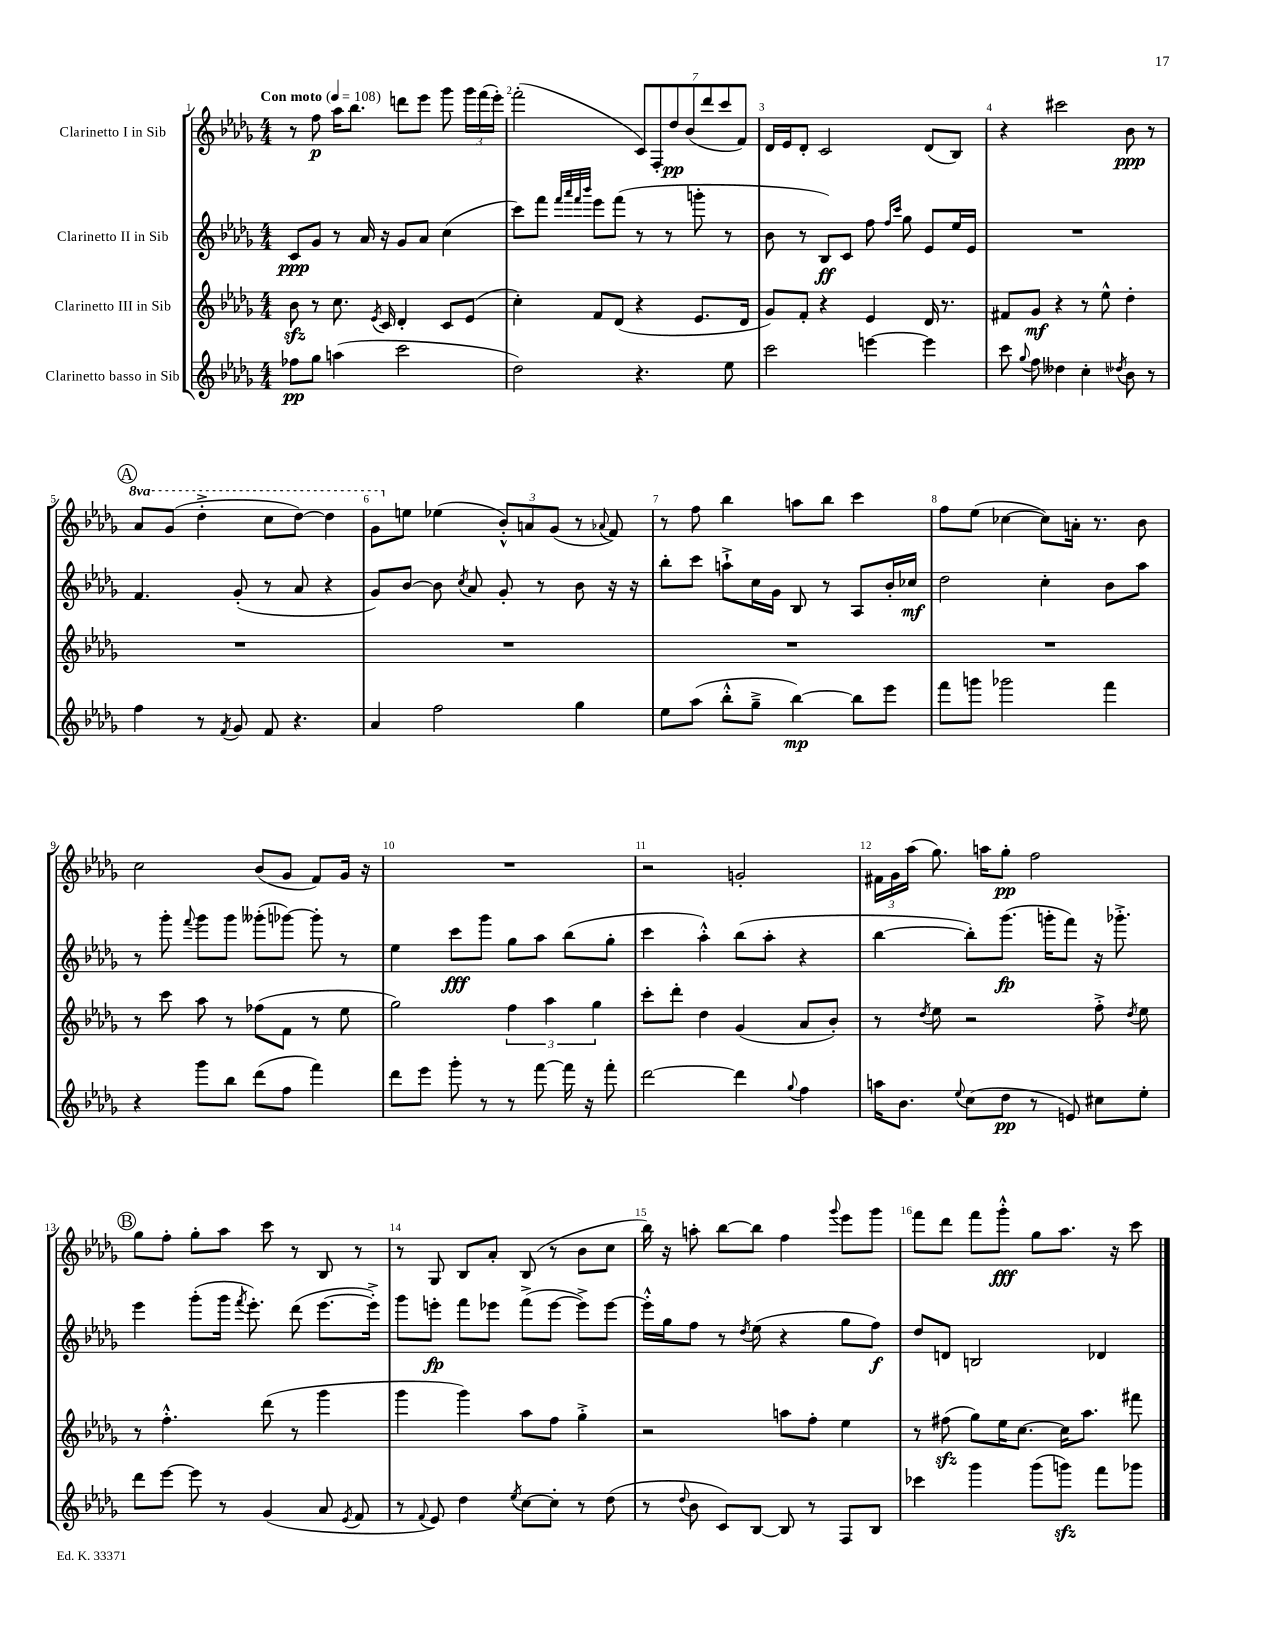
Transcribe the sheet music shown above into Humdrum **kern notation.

**kern	**dynam	**kern	**dynam	**kern	**dynam	**kern	**dynam
*part4	*part4	*part3	*part3	*part2	*part2	*part1	*part1
*staff4	*staff4	*staff3	*staff3	*staff2	*staff2	*staff1	*staff1
*I"Clarinetto basso in Sib	*	*I"Clarinetto III in Sib	*	*I"Clarinetto II in Sib	*	*I"Clarinetto I in Sib	*
*clefG2	*	*clefG2	*	*clefG2	*	*clefG2	*
*k[b-e-a-d-g-]	*	*k[b-e-a-d-g-]	*	*k[b-e-a-d-g-]	*	*k[b-e-a-d-g-]	*
*M4/4	*	*M4/4	*	*M4/4	*	*M4/4	*
*MM108	*	*MM108	*	*MM108	*	*MM108	*
=1	=1	=1	=1	=1	=1	=1	=1
!	!	!	!	!	!	!LO:TX:a:B:t=Con moto	!
8ff-X\L	pp	8b-zz\	.	8c/L	ppp	8r	.
8gg-\J	.	8r	.	8g-/J	.	8ff\	p
(4aan\	.	8.cc\	.	8r	.	16aa-\KL	.
.	.	.	.	.	.	8.bb-\J	.
.	.	.	.	16a-/	.	.	.
.	.	8qe-/	.	.	.	.	.
.	.	16c/	.	16r	.	.	.
2ccc\	.	4d-'/	.	8g-/L	.	8dddn\L	.
.	.	.	.	8a-/J	.	8eee-\J	.
.	.	8c/L	.	(4cc\	.	8ggg-\	.
.	.	(8e-/J	.	.	.	24ggg-\LL	.
.	.	.	.	.	.	(24fff\	.
.	.	.	.	.	.	24eee-'\JJ)	.
=2	=2	=2	=2	=2	=2	=2	=2
2dd-\)	.	4cc'\)	.	8ccc\L)	.	(2fff'\	.
.	.	.	.	8fff\J	.	.	.
.	.	.	.	32qqfff/LLL	.	.	.
.	.	.	.	32qqaaa-/	.	.	.
.	.	.	.	32qqfff/	.	.	.
.	.	.	.	32qqbbb-/JJJ	.	.	.
.	.	8f/L	.	8eee-\L	.	.	.
.	.	(8d-/J	.	(8fff\J	.	.	.
4.r	.	4r	.	8r	.	14c/L)	.
.	.	.	.	.	.	14F'/	.
.	.	.	.	8r	.	.	.
.	.	.	.	.	.	14dd-/	pp
.	.	.	.	.	.	(14b-/	.
.	.	8.e-/L	.	8gggn'\	.	.	.
.	.	.	.	.	.	14ddd-/	.
.	.	.	.	.	.	14ccc/	.
8ee-\	.	.	.	8r	.	.	.
.	.	.	.	.	.	14f/J)	.
.	.	16d-/Jk	.	.	.	.	.
=3	=3	=3	=3	=3	=3	=3	=3
2ccc\	.	8g-/L)	.	8b-\	.	16d-/LL	.
.	.	.	.	.	.	16e-/J	.
.	.	8f'/J	.	8r	.	8d-'/J	.
.	.	4r	.	8B-/L)	ff	2c/	.
.	.	.	.	8c/J	.	.	.
[4eeen\	.	4e-/	.	8ff\	.	.	.
.	.	.	.	16qqff/LL	.	.	.
.	.	.	.	16qqccc/JJ	.	.	.
.	.	.	.	8gg-\	.	.	.
4eee\]	.	16d-/	.	8e-/L	.	(8d-/L	.
.	.	8.r	.	.	.	.	.
.	.	.	.	16ee-/L	.	8B-/J)	.
.	.	.	.	16e-/JJ	.	.	.
=4	=4	=4	=4	=4	=4	=4	=4
8ccc\	.	8f#X/L	.	1r	.	4r	.
8qqgg-/	.	.	.	.	.	.	.
8ff\	.	8g-/J	mf	.	.	.	.
4dd--X\	.	4r	.	.	.	2ccc#X\	.
4cc'\	.	8r	.	.	.	.	.
.	.	8ee-^^\	.	.	.	.	.
8qdd-X/	.	.	.	.	.	.	.
8b-\	.	4dd-'\	.	.	.	8b-\	ppp
8r	.	.	.	.	.	8r	.
!!LO:LB:g=z
!!LO:REH:place=s1:t=A
=5	=5	=5	=5	=5	=5	=5	=5
*	*	*	*	*	*	*8va	*
4ff\	.	1r	.	4.f/	.	8aa-/L	.
.	.	.	.	.	.	(8gg-/J	.
8r	.	.	.	.	.	4ddd-'^\	.
8qf/	.	.	.	.	.	.	.
8g-/	.	.	.	(8g-'/	.	.	.
8f/	.	.	.	8r	.	8ccc\L	.
4.r	.	.	.	8a-/	.	[8ddd-\J)	.
.	.	.	.	4r	.	4ddd-\]	.
=6	=6	=6	=6	=6	=6	=6	=6
4a-/	.	1r	.	8g-/L)	.	8gg-\L	.
*	*	*	*	*	*	*X8va	*
.	.	.	.	[8b-/J	.	8een\J	.
2ff\	.	.	.	8b-\]	.	(4ee-X\	.
.	.	.	.	8qcc/	.	.	.
.	.	.	.	8a-/	.	.	.
.	.	.	.	8g-'/	.	12b-'^^/L)	.
.	.	.	.	.	.	12an/	.
.	.	.	.	8r	.	.	.
.	.	.	.	.	.	(12g-/J	.
4gg-\	.	.	.	8b-\	.	8r	.
.	.	.	.	.	.	8qqa-X/	.
.	.	.	.	16r	.	8f/)	.
.	.	.	.	16r	.	.	.
=7	=7	=7	=7	=7	=7	=7	=7
8ee-\L	.	1r	.	8bb-'\L	.	8r	.
(8aa-\J	.	.	.	8ccc\J	.	8ff\	.
8bb-'^^\L	.	.	.	8aan`^\L	.	4bb-\	.
8gg-~^\J	.	.	.	16cc\L	.	.	.
.	.	.	.	16g-\JJ	.	.	.
[4bb-\)	mp	.	.	8B-/	.	8aan\L	.
.	.	.	.	8r	.	8bb-\J	.
8bb-\L]	.	.	.	8A-/L	.	4ccc\	.
8eee-\J	.	.	.	16b-'/L	.	.	.
.	.	.	.	16cc-X/JJ	mf	.	.
=8	=8	=8	=8	=8	=8	=8	=8
8fff\L	.	1r	.	2dd-\	.	8ff\L	.
8gggn\J	.	.	.	.	.	(8ee-\J	.
2ggg-X\	.	.	.	.	.	[4cc-X\	.
.	.	.	.	4cc'\	.	8cc-\L])	.
.	.	.	.	.	.	16an'\Jk	.
.	.	.	.	.	.	8.r	.
4fff\	.	.	.	8b-\L	.	.	.
.	.	.	.	8aa-\J	.	8b-\	.
!!LO:LB:g=z
=9	=9	=9	=9	=9	=9	=9	=9
4r	.	8r	.	8r	.	2cc\	.
.	.	8ccc\	.	8ggg-'\	.	.	.
.	.	.	.	8qqfff/	.	.	.
8ggg-\L	.	8aa-\	.	8ggg-\L	.	.	.
8bb-\J	.	8r	.	8ggg-\J	.	.	.
(8ddd-\L	.	(8ff-X\L	.	(8ggg--X'\L	.	(8b-/L	.
8ff\J	.	8f\J	.	[8ggg-X\J)	.	8g-/J	.
4fff\)	.	8r	.	8ggg-'\]	.	8f/L)	.
.	.	8ee-\	.	8r	.	16g-/Jk	.
.	.	.	.	.	.	16r	.
=10	=10	=10	=10	=10	=10	=10	=10
8ddd-\L	.	2gg-\)	.	4ee-\	.	1r	.
8eee-\J	.	.	.	.	.	.	.
8ggg-'\	.	.	.	8ccc\L	fff	.	.
8r	.	.	.	8ggg-\J	.	.	.
8r	.	6ff\	.	8gg-\L	.	.	.
[8fff\	.	.	.	8aa-\J	.	.	.
.	.	6aa-\	.	.	.	.	.
16fff\]	.	.	.	(8bb-\L	.	.	.
16r	.	.	.	.	.	.	.
.	.	6gg-\	.	.	.	.	.
8fff'\	.	.	.	8gg-'\J	.	.	.
=11	=11	=11	=11	=11	=11	=11	=11
[2ddd-\	.	8ccc'\L	.	4ccc\	.	2r	.
.	.	8ddd-'\J	.	.	.	.	.
.	.	4dd-\	.	4aa-'^^\)	.	.	.
4ddd-\]	.	(4g-/	.	(8bb-\L	.	2gn'/	.
.	.	.	.	8aa-'\J	.	.	.
8qqgg-/	.	.	.	.	.	.	.
4ff\	.	8a-/L	.	4r	.	.	.
.	.	8b-'/J)	.	.	.	.	.
=12	=12	=12	=12	=12	=12	=12	=12
16aan\KL	.	8r	.	[4bb-\	.	24f#X\LL	.
.	.	.	.	.	.	24g-\	.
8.b-\J	.	.	.	.	.	.	.
.	.	.	.	.	.	(24aa-\JJ	.
.	.	8qdd-/	.	.	.	.	.
.	.	8ee-\	.	.	.	8.gg-\)	.
8qqee-/	.	.	.	.	.	.	.
(8cc\L	.	2r	.	8bb-'\L])	.	.	.
.	.	.	.	.	.	16aan\KL	.
8dd-\J	pp	.	.	(8.ggg-\J	fp	8gg-'\J	pp
8r	.	.	.	.	.	2ff\	.
.	.	.	.	16gggn'\KL	.	.	.
8en/)	.	.	.	8fff\J)	.	.	.
8cc#X\L	.	8ff'^\	.	16r	.	.	.
.	.	.	.	8.ggg-X'^\	.	.	.
.	.	8qdd-/	.	.	.	.	.
8ee-'\J	.	8ee-\	.	.	.	.	.
!!LO:LB:g=z
!!LO:REH:place=s1:t=B
=13	=13	=13	=13	=13	=13	=13	=13
8ddd-\L	.	8r	.	4eee-\	.	8gg-\L	.
[8eee-\J	.	4.ff'^^\	.	.	.	8ff'\J	.
8eee-\]	.	.	.	(8ggg-'\L	.	8gg-'\L	.
8r	.	.	.	16ggg-\Jk	.	8aa-\J	.
.	.	.	.	8qfff/	.	.	.
.	.	.	.	8.eee-'\)	.	.	.
(4g-/	.	(8ddd-\	.	.	.	8ccc\	.
.	.	8r	.	(8ddd-\	.	8r	.
8a-/	.	4ggg-\	.	[8.eee-\L	.	8B-/	.
8qe-/	.	.	.	.	.	.	.
8f/	.	.	.	.	.	8r	.
.	.	.	.	16eee-'^\Jk])	.	.	.
=14	=14	=14	=14	=14	=14	=14	=14
8r	.	4ggg-\	.	8ggg-\L	.	8r	.
8qqf/	.	.	.	.	.	.	.
8e-/)	.	.	.	8eeen'\J	fp	8G-/	.
4dd-\	.	4ggg-\)	.	8fff\L	.	8B-/L	.
.	.	.	.	8eee-X\J	.	8a-'/J	.
8qee-/	.	.	.	.	.	.	.
[8cc\L	.	8aa-\L	.	(8fff^\L	.	(8B-/	.
8cc'\J]	.	8ff\J	.	[8eee-\J	.	8r	.
8r	.	4gg-'^\	.	8eee-^\L])	.	8b-\L	.
(8dd-\	.	.	.	[8eee-\J	.	8cc\J	.
=15	=15	=15	=15	=15	=15	=15	=15
8r	.	2r	.	16eee-'^^\LL]	.	16bb-\)	.
.	.	.	.	16gg-\J	.	16r	.
8qqdd-/	.	.	.	.	.	.	.
8b-\	.	.	.	8ff\J	.	8aan'\	.
8c/L)	.	.	.	8r	.	[8bb-\L	.
.	.	.	.	8qdd-/	.	.	.
[8B-/J	.	.	.	(8ee-\	.	8bb-\J]	.
8B-/]	.	8aan\L	.	4r	.	4ff\	.
8r	.	8ff'\J	.	.	.	.	.
.	.	.	.	.	.	8qqggg-/	.
8F/L	.	4ee-\	.	8gg-\L	.	8eee-\L	.
8B-/J	.	.	.	8ff\J)	f	8ggg-\J	.
=16	=16	=16	=16	=16	=16	=16	=16
4ccc-X\	.	8r	.	8dd-/L	.	8fff\L	.
.	.	(8ff#Xzz\	.	8dn/J	.	8ddd-\J	.
4ggg-\	.	8gg-\L)	.	2Bn/	.	8fff\L	.
.	.	16ee-\K	.	.	.	8ggg-'^^\J	fff
.	.	[8.cc\J	.	.	.	.	.
(8ggg-\L	.	.	.	.	.	8gg-\L	.
8gggnzz\J)	.	16cc\KL]	.	.	.	8.aa-\J	.
.	.	8.aa-\J	.	.	.	.	.
8fff\L	.	.	.	4d-X/	.	.	.
.	.	.	.	.	.	16r	.
8ggg-X\J	.	8fff#X\	.	.	.	8ccc\	.
==	==	==	==	==	==	==	==
*-	*-	*-	*-	*-	*-	*-	*-
